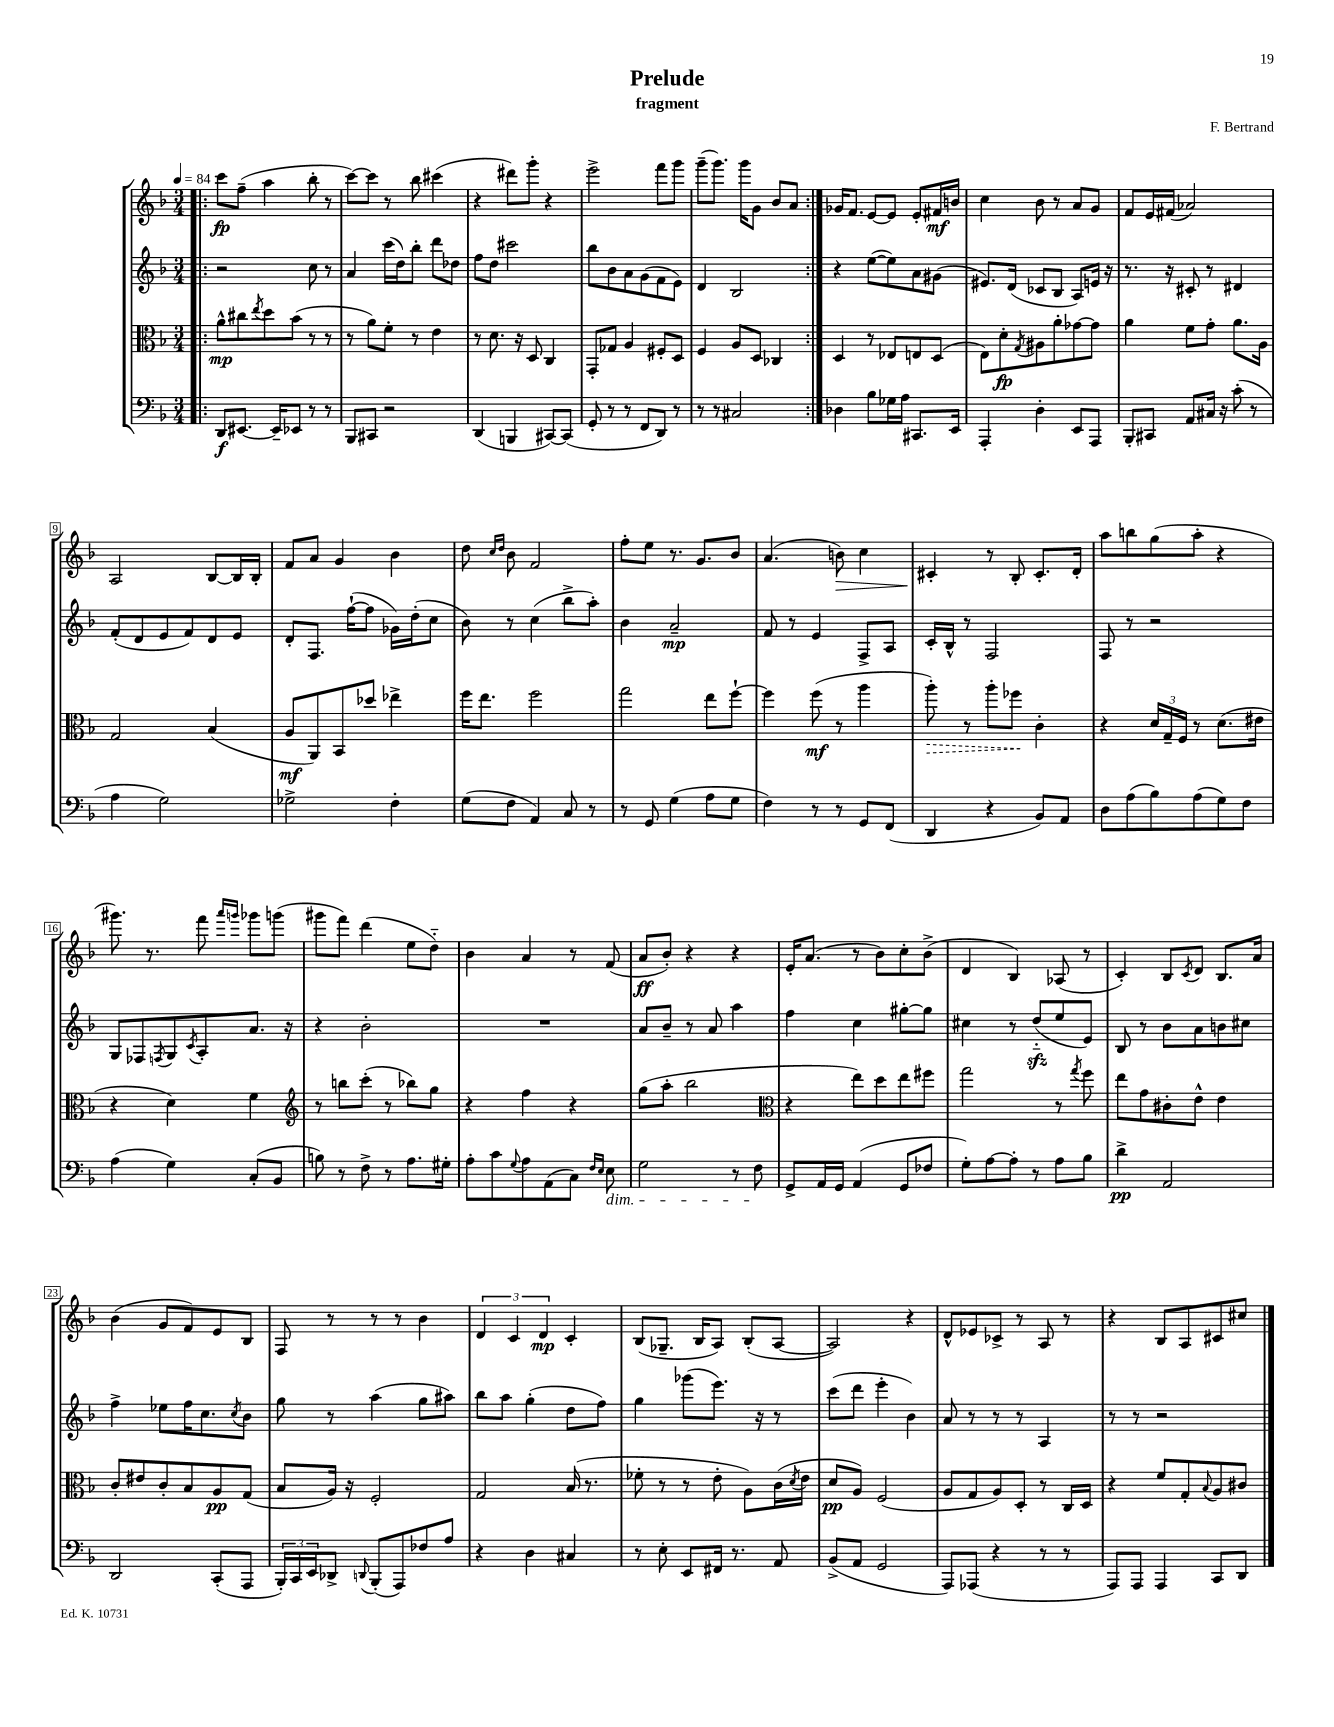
\header { title = "Prelude" composer = "F. Bertrand" subtitle = "fragment" }
<<
\new StaffGroup <<
\new Staff = "s0" {
    \clef treble \key f \major \numericTimeSignature \time 3/4 \tempo 4 = 84
    \repeat volta 2 { \bar ".|:" c'''8\fp f''8--( a''4 bes''8-. r8 |
    c'''8~) c'''8 r8 bes''8 cis'''4( |
    r4 dis'''8) g'''8-. r4 |
    e'''2-> f'''8 g'''8 |
    g'''8--( g'''8.) g'''16 g'8 bes'8 a'8 | }
    ges'16 f'8. e'8~ e'8 e'8-. fis'16\mf b'16 |
    c''4 bes'8 r8 a'8 g'8 |
    f'8 e'16 fis'16( aes'2) |
    a2 bes8~ bes16 bes16-. |
    f'8 a'8 g'4 bes'4 |
    d''8 \grace { c''16 d''16 } bes'8 f'2 |
    f''8-. e''8 r8. g'8. bes'8 |
    a'4.( b'8\>) c''4 |
    cis'4-.\! r8 bes8-. cis'8.-. d'16-. |
    a''8 b''8 g''8( a''8-. r4 |
    gis'''8.) r8. f'''8 \grace { a'''16 g'''16 } ges'''8 g'''8( |
    gis'''8 f'''8) d'''4( e''8 d''8-_) |
    bes'4 a'4 r8 f'8( |
    a'8\ff bes'8-.) r4 r4 |
    e'16-. a'8.( r8 bes'8) c''8-. bes'8->( |
    d'4 bes4) aes8( r8 |
    c'4-.) bes8 \acciaccatura { c'8 } d'8 bes8. a'16 |
    bes'4( g'8 f'8) e'8 bes8 |
    f8 r8 r8 r8 bes'4 |
    \tuplet 3/2 { d'4 c'4 d'4\mp } c'4-. |
    bes8( ges8.-- bes16 a8) bes8-.( a8~ |
    a2) r4 |
    d'8-^ ees'8 ces'8-> r8 a8 r8 |
    r4 bes8 a8 cis'8 cis''8 \bar "|." |
}
\new Staff = "s1" {
    \clef treble \key f \major \numericTimeSignature \time 3/4
    \repeat volta 2 { \bar ".|:" r2 c''8 r8 |
    a'4 c'''16( d''16) bes''8-. d'''8 des''8 |
    f''8 d''8 cis'''2 |
    bes''8 bes'8 a'8 g'8( f'8 e'8) |
    d'4 bes2 | }
    r4 e''8~( e''8) a'8 gis'8( |
    eis'8.) d'16( ces'8 bes8 a8) e'16 r16 |
    r8. r16 cis'8-. r8 dis'4 |
    f'8-.( d'8 e'8 f'8) d'8 e'8 |
    d'8-. f8. f''16~-!( f''8 ges'16) d''16-.( c''8 |
    bes'8) r8 c''4( bes''8-> a''8-.) |
    bes'4 a'2--\mp |
    f'8 r8 e'4 f8-> a8 |
    c'16-. bes16-^ r8 f2 |
    f8 r8 r2 |
    g8 fes8 \acciaccatura { f8 } g8 \acciaccatura { c'8 } a8-. a'8. r16 |
    r4 bes'2-. |
    R2. |
    a'8 bes'8-- r8 a'8 a''4 |
    f''4 c''4 gis''8~-. gis''8 |
    cis''4 r8 d''8-_\sfz( e''8 e'8) |
    bes8 r8 bes'8 a'8 b'8 cis''8 |
    f''4-> ees''8 f''16 c''8. \acciaccatura { c''8 } bes'8 |
    g''8 r8 a''4( g''8 ais''8) |
    bes''8 a''8 g''4-.( d''8 f''8) |
    g''4 ges'''8( e'''8.) r16 r8 |
    c'''8( d'''8 e'''4-. bes'4) |
    a'8 r8 r8 r8 a4 |
    r8 r8 r2 \bar "|." |
}
\new Staff = "s2" {
    \clef alto \key f \major \numericTimeSignature \time 3/4
    \repeat volta 2 { \bar ".|:" a'8-^\mp cis''8 \acciaccatura { e''8 } d''8 bes'8( r8 r8 |
    r8 a'8) f'8-. r8 e'4 |
    r8 d'8. r16 d8 c4 |
    g,8-. ges8 a4 fis8-. d8 |
    f4 a8 d8 ces4 | }
    d4 r8 ees8 e8 d8( |
    e8) d'8-.\fp \acciaccatura { g8 } ais8 a'8-. ges'8~ ges'8 |
    a'4 f'8 g'8-. a'8. a16 |
    g2 bes4( |
    a8\mf a,8) bes,8 des''8 ees''4-> |
    f''16 e''8. f''2 |
    g''2 e''8 f''8~-! |
    f''4 f''8\mf( r8 a''4 |
    \once \override Hairpin.style = #'dashed-line a''8-.\>) r8 a''8-. fes''8\! c'4-. |
    r4 \tuplet 3/2 { d'16 g16-- f16 } r8 d'8.( eis'16 |
    r4 d'4) f'4 |
    \clef treble r8 b''8 c'''8-.( r8 bes''8) g''8 |
    r4 f''4 r4 |
    g''8( a''8-. bes''2 |
    \clef alto r4 e''8) d''8 e''8 fis''8 |
    g''2 r8 \acciaccatura { g''8 } f''8 |
    e''8 g'8 cis'8-. e'8-^ e'4 |
    c'8-. eis'8 c'8-. bes8 a8\pp g8( |
    bes8 a16) r16 f2-. |
    g2 bes16( r8. |
    fes'8-. r8 r8 e'8-. a8) c'16( \acciaccatura { d'8 } e'16 |
    d'8\pp a8) f2( |
    a8 g8 a8) d8-. r8 c16 d16 |
    r4 f'8 g8-. \appoggiatura { bes8 } a8 cis'8 \bar "|." |
}
\new Staff = "s3" {
    \clef bass \key f \major \numericTimeSignature \time 3/4
    \repeat volta 2 { \bar ".|:" d,8\f eis,8.~ eis,16-- ees,8 r8 r8 |
    bes,,8 cis,8 r2 |
    d,4( b,,4 cis,8~) cis,8( |
    g,8-. r8 r8 f,8 d,8) r8 |
    r8 r8 cis2 | }
    des4 bes8 ges16 a16 cis,8. e,16 |
    a,,4-. d4-. e,8 a,,8 |
    bes,,8-. cis,8 a,8 cis16 r16 c'8-.( r8 |
    a4 g2) |
    ges2-> f4-. |
    g8( f8 a,4) c8 r8 |
    r8 g,8 g4( a8 g8 |
    f4) r8 r8 g,8 f,8( |
    d,4 r4 bes,8) a,8 |
    d8 a8( bes8) a8( g8) f8 |
    a4( g4) c8-.( bes,8 |
    b8) r8 f8-> r8 a8. gis16-. |
    a8-. c'8 \appoggiatura { g8 } a8 a,8( c8) \grace { f16 e16 } e8\dim |
    g2 r8 f8\! |
    g,8-> a,16 g,16 a,4( g,8 fes8 |
    g8-.) a8~ a8-. r8 a8 bes8 |
    d'4->\pp a,2 |
    d,2 c,8-.( a,,8 |
    \tuplet 3/2 { bes,,16-.) c,16 e,16 } des,8-> \appoggiatura { d,8 } bes,,8-.( a,,8) fes8 a8 |
    r4 d4 cis4 |
    r8 e8-. e,8 fis,16 r8. a,8 |
    bes,8->( a,8 g,2 |
    a,,8) aes,,8( r4 r8 r8 |
    a,,8) a,,8 a,,4 c,8 d,8 \bar "|." |
}
>>
>>
\layout { \context { \Score \override BarNumber.stencil = #(make-stencil-boxer 0.1 0.3 ly:text-interface::print) } }
